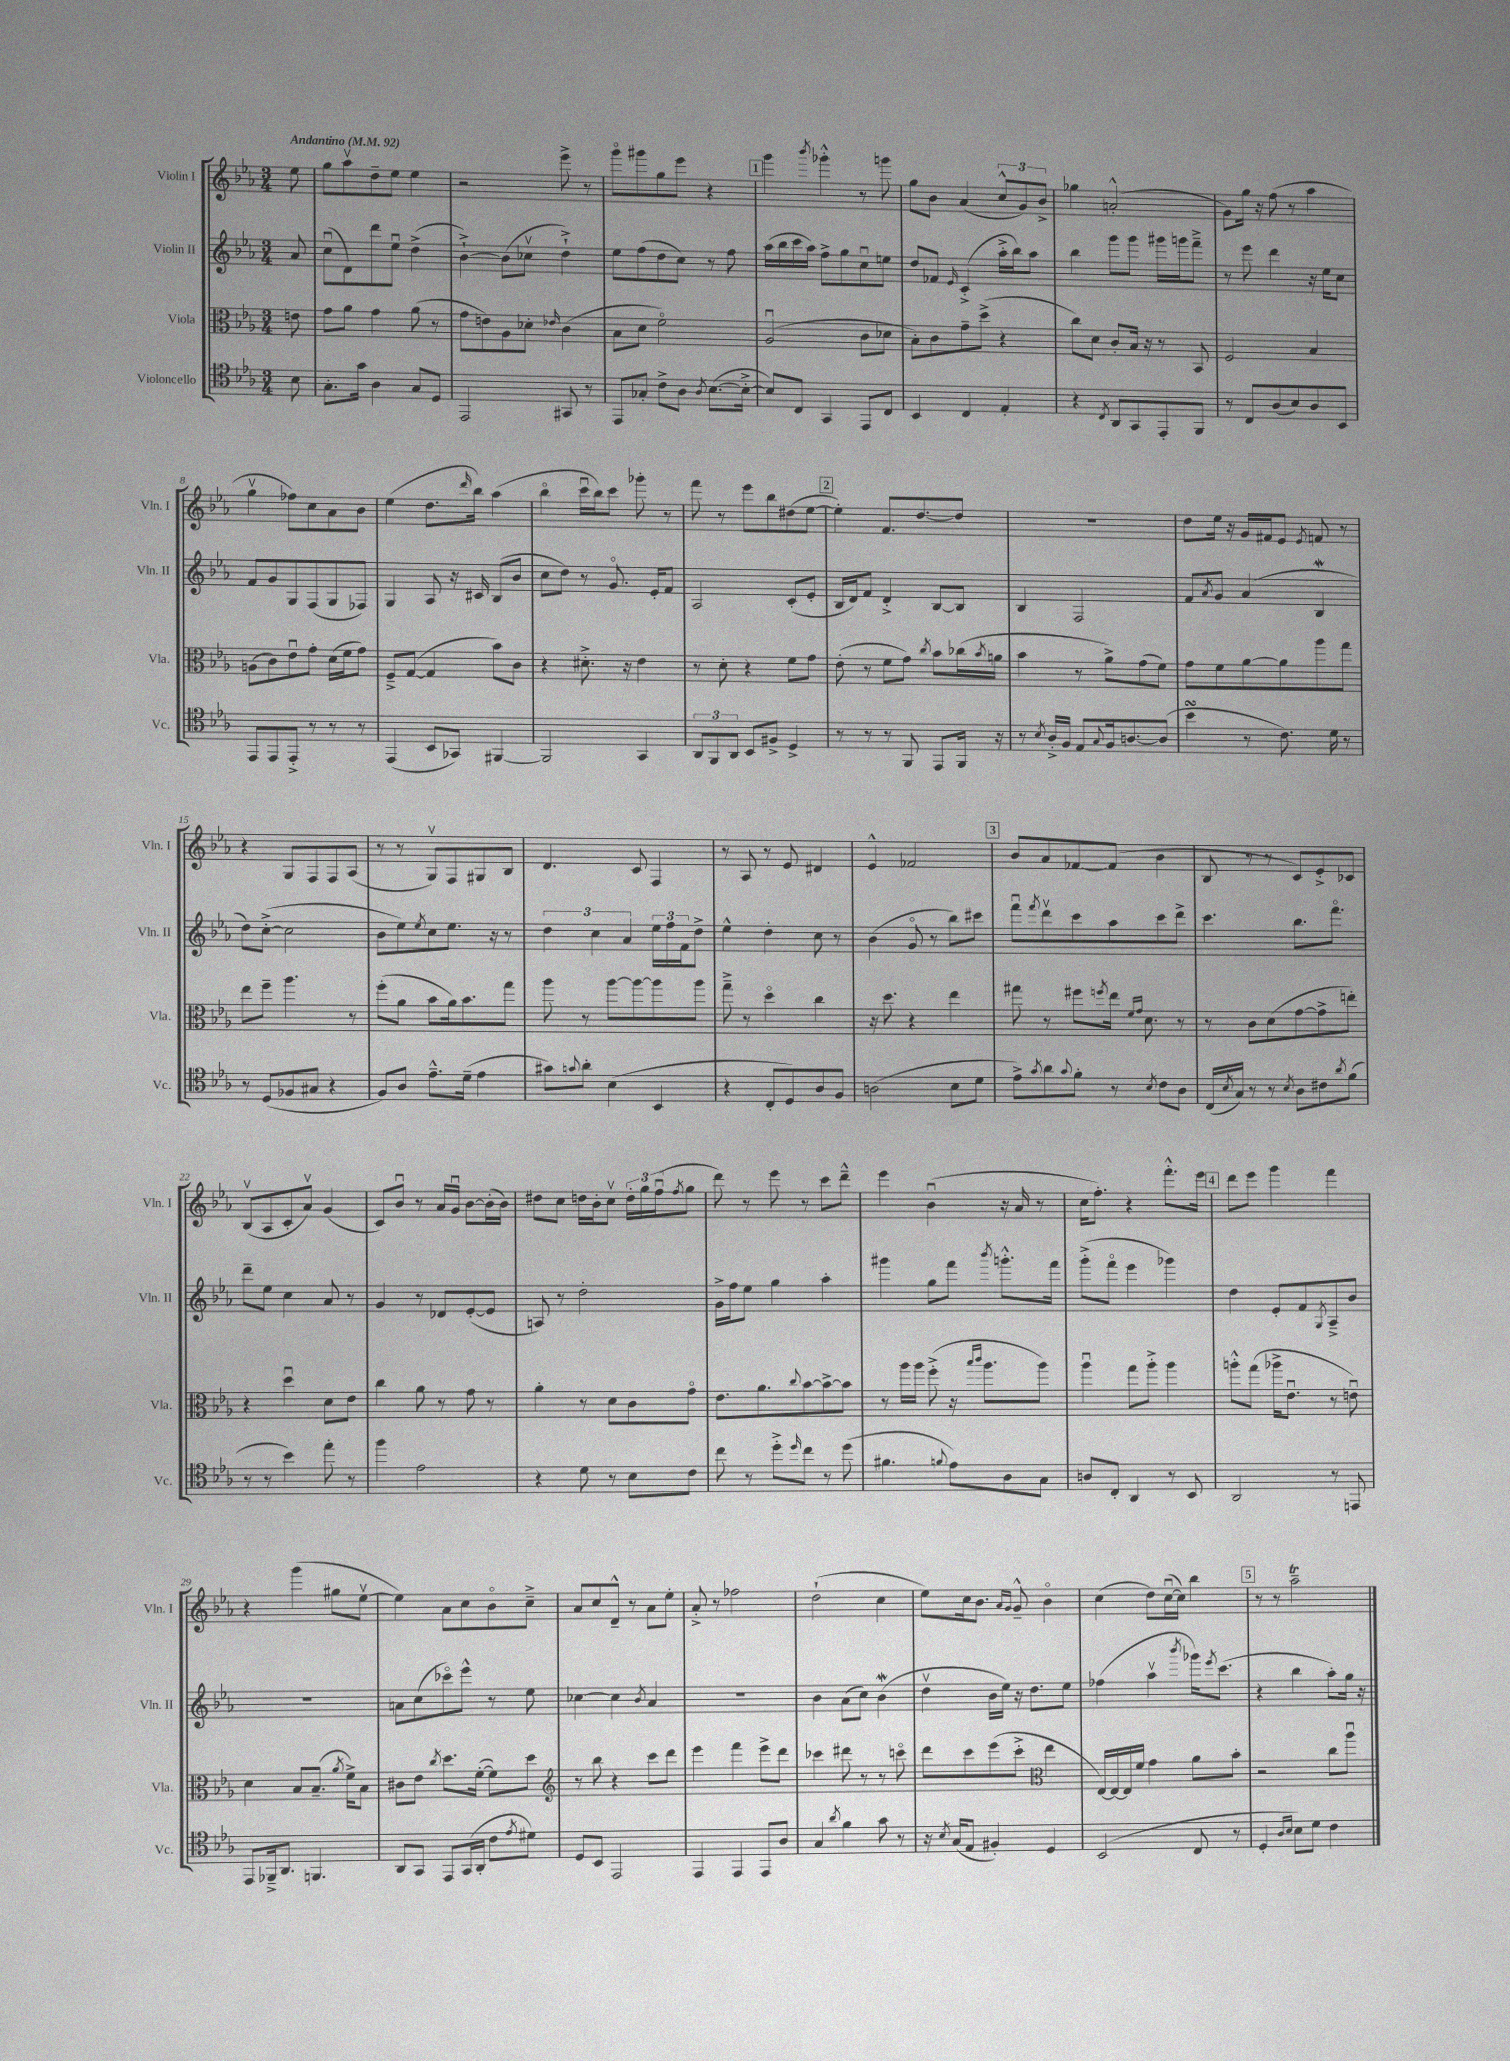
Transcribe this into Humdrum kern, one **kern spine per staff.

**kern	**kern	**kern	**kern
*staff4	*staff3	*staff2	*staff1
*clefC4	*clefC3	*clefG2	*clefG2
*k[b-e-a-]	*k[b-e-a-]	*k[b-e-a-]	*k[b-e-a-]
*M3/4	*M3/4	*M3/4	*M3/4
*MM92	*MM92	*MM92	*MM92
8B-	8e	8a-	8ee-
=	=	=	=
8.G'	8g	(8ccu	8gg
.	8a-	8d)	8aa-v
16g	.	.	.
4A-	4g	8ddd	8dd~
.	.	8ee-u	8ee-
8G	(8a-	(4dd^	4ee-
8D	8r	.	.
=	=	=	=
2EE-	8g	[4b-`^)	2r
.	8e)	.	.
.	8A-	(8b-]	.
.	8d-'	8cc-v	.
.	16qqe-	.	.
8GG#	(4c	4dd`^)	8eee-^
8r	.	.	8r
=	=	=	=
8EE-	8B-	8ee-	8gggo
8G-'	8d	(8ff	8ggg#
8c^	2fo)	8dd	8gg
8A-	.	8cc)	8eee-
8qA-	.	.	.
([8.B-	.	8r	4r
.	.	8ff	.
16B-'^_	.	.	.
=	=	=	=
8B-])	(2A-u	(16aa-	4ggg
.	.	16bb-	.
8C	.	16ccc	.
.	.	16aa-)	.
.	.	.	8qbbb-
4GG	.	8ff^	4ggg-'^^
.	.	8gg	.
8EE-	8c	8ccu	8r
8C	8d-	8ee	8ggg
=	=	=	=
4BB-	8B-')	8dd	8gg
.	8c	8f-	8b-
.	.	16qqe-	.
4C	8g~	(4c'^	(4a-
.	(8dd^	.	.
4E-'	4r	16aa-'^	12cc^^
.	.	16bb-)	.
.	.	.	12g)
.	.	8aa-	.
.	.	.	12b-^
=	=	=	=
4r	8cc)	4bb-	4gg-
.	8d	.	.
8qC	.	.	.
8AA-	8c'	8ggg	(2a'^^
8GG	16B-	8ggg	.
.	16r	.	.
8EE-'	8r	16ggg#	.
.	.	16ggg	.
8FF	8BB-	8fff~^	.
=	=	=	=
8r	2F	8r	8g)
8C	.	8eee-	16gg
.	.	.	16r
(8A-	.	4ddd	(8ff
8B-)	.	.	8r
8A-	4B-	16r	4aa-
.	.	16ee-	.
8BB-	.	8cc	.
=	=	=	=
8EE-	(8A	8f	4ggv
8EE-	8c)	8g	.
8EE-'^	8e-u	8G	8ff-)
8r	8g'	(8F	8cc
8r	(16d	8G	8a-
.	16f	.	.
8r	8g)	8F-)	8b-
=	=	=	=
(4EE-	8F~^	4G	(4ee-
.	([8G	.	.
8BB-	4G]	8A-	8.dd
8GG-)	.	16r	.
.	.	.	16qqddd
.	.	16c#	16bb-)
[4FF#	8b-)	(8B-	(4aa-
.	8c	8b-	.
=	=	=	=
2FF#]	4r	8cc	4bb-o
.	.	8dd)	.
.	8.d#'^	8r	16cccu
.	.	.	16bb-)
.	.	8.go	8ccc
.	16r	.	.
4GG	4e-	.	8ggg-'
.	.	16e-'	.
.	.	8f	8r
=	=	=	=
12AA-	8r	2A-	8fff
12FF	.	.	.
.	8d'	.	8r
12AA-	.	.	.
8BB-	4r	.	8eee-
8F#^	.	.	8bb-
4D^	8f	(8c'	(8dd#
.	8g	8e-'	[8ee-
=	=	=	=
8r	(8e-'	16B-	4ee-'])
.	.	16d)	.
8r	8r	8f	.
8r	8f	4d'^	8.f
8FF	8g)	.	.
.	.	.	[8.dd
.	8qcc	.	.
8EE-	8b-	[8B-	.
16FF	(16cc-	8B-]	8dd]
.	8qb-	.	.
16r	16a	.	.
=	=	=	=
8r	4b-	4B-	2.r
8qB-	.	.	.
16A-'^	.	.	.
16F	.	.	.
8E-	8r	2F	.
8qqG	.	.	.
16F	8a-^)	.	.
[8.A	.	.	.
.	(8g	.	.
(8A]	8f)	.	.
=	=	=	=
4b-	8g	8f	8dd
.	.	8qa-	.
.	8f	8g	16ee-
.	.	.	16r
8r	[8a-	(4a-	16g
.	.	.	16f#
8.c)	8a-]	.	8e-
.	.	.	8qe-
.	8aa-	4B-	8f
16d	.	.	.
8r	8gg	.	8r
=	=	=	=
8r	8ee-	8dd)	4r
(8D	8ff~	([8cc'^	.
8F-	4.aa-	2cc]	8G
8G#	.	.	8F
4r	.	.	8F
.	8r	.	(8A-
=	=	=	=
8F)	(8ff'	8b-	8r
8A-	8a-	8ee-)	8r
.	.	8qee-	.
8.e-~^^	8b-	8cc	8Gv)
.	16a-)	8.ee-	8F
(16d~	8.b-	.	.
4e-	.	.	8G#
.	.	16r	.
.	8gg	8r	8B-
=	=	=	=
8g#)	8aa-	6dd	4.d
8qqg	.	.	.
8a-'	8r	.	.
.	.	6cc	.
(4B-	[8aa-	.	.
.	.	6a-	.
.	8aa-_	.	8c
4BB-	8aa-]	24ee-	4F
.	.	24ff	.
.	.	24f	.
.	8aa-	8dd^	.
=	=	=	=
4r	8gg~^	4ee-^^	8r
.	8r	.	8A-
8C'	4ddo	4dd'	8r
8D)	.	.	8e-
8A-	4cc	8cc	4d#
8F	.	8r	.
=	=	=	=
(2A	16r	(4b-	4e-^^
.	8.dd	.	.
.	4r	8go	2f-
.	.	8r	.
8B-	4ee-	8bb-)	.
8d	.	8ccc#	.
=	=	=	=
8e-^)	8gg#	8fffu	8b-
8qg	.	8qfff	.
8a-	8r	8dddv	8a-
8qqg	.	.	.
8f'	8ff#	8ccc	[8f-
.	8qff	.	.
8r	16ee-	8aa-	(8f-]
.	16qqf	.	.
.	16qqg	.	.
.	8.d	.	.
8qB-	.	.	.
8c	.	8ccc	4b-
8A-	8r	8ddd^	.
=	=	=	=
(16C	8r	4.ccc	8B-
8qB-	.	.	.
16G)	.	.	.
8r	8c	.	8r
8r	(8d	.	8r
8qB-	.	.	.
8A-	[8g	8.bb-	8c)
8c#	8g^]	.	8e-'^
.	.	8.fffo	.
8qa-	.	.	.
(8f	8ee')	.	8c-
=	=	=	=
8r	4r	8ddd~	(8B-v
8r	.	8ee-	8A-
4b-)	4ddu	4cc	8c'
.	.	.	8a-v)
8ee-'	8d	8a-	(4g
8r	8e-	8r	.
=	=	=	=
4ff	4cc	4g	8c)
.	.	.	8b-u
2e-	8a-	8r	8r
.	8r	8d-	16a-
.	.	.	16gu
.	8g	([8e-'	[8b-
.	8r	8e-]	(16b-']
.	.	.	16b-)
=	=	=	=
4r	4a-'	8A)	8dd#
.	.	8r	8cc
8d	8r	2dd'	16dd
.	.	.	16b-'
8r	8d	.	8ccv
8B-	8c	.	24dd'
.	.	.	24gg
.	.	.	(24ffu
.	.	.	8qff
8c	8go	.	8gg
=	=	=	=
8cc	8.e-	16g^	8ddd)
.	.	16ff	.
8r	.	8ee-	8r
.	8.a-	.	.
8dd'^	.	4gg	8eee-
16qqdd	8qqcc	.	.
8cc	[8b-	.	8r
8r	8b-^_	4aa-'	8ccc
(8dd	8b-]	.	8ddd~^^
=	=	=	=
4.f#	8r	4ggg#	4eee-
.	16aa-	.	.
.	16aa-	.	.
.	(8ff'^	8gg	(4b-u
8qqf	.	.	.
8e-)	16r	8fff	.
.	16qqbb-	.	.
.	16qqccc	.	.
.	8.aa-	.	.
.	.	8qbbb-	.
8A-	.	8.ggg'^^	16r
.	.	.	16a-
8G	8aa-)	.	8r
.	.	16fff	.
=	=	=	=
8A	4aa-u	(8ggg'^	16cc
.	.	.	8.ff')
8C'	.	8fffo	.
4AA-	8gg	4eee-	4r
.	8aa-'^	.	.
8r	4aa-	4ggg-)	8.fff'^^
8BB-	.	.	.
.	.	.	16eee-
=	=	=	=
2AA-	8aa'^^	4dd	8ddd
.	(8gg	.	8eee-
.	16aa-^	8e-'	4ggg
.	8.e-u	.	.
.	.	8f	.
.	.	8qG	.
8r	8r	8A-~^	4fff
8EE	8eu)	8b-	.
=	=	=	=
8EE-	4d	2.r	4r
16FF-~^	.	.	.
8.AA-	.	.	.
.	8B-	.	(4ggg
4.FF	(8.B-~	.	.
.	.	.	8gg#
.	8qa-	.	.
.	16f^)	.	.
.	8B-	.	[8ee-v
=	=	=	=
8AA-	8c#	8a	4ee-])
8GG	8e-	(8cc	.
.	8qcc	.	.
8EE-	8.dd	8ccc-o)	8a-
(16GG	.	8eee-^^	8cc
16AA-'	([16f'	.	.
8c	8f])	8r	8b-o
8qe-	.	.	.
8d#)	8dd	8ee-	8cc~^
=	=	=	=
*	*clefG2	*	*
8D	8r	[4cc-	8a-
8BB-	8bb-	.	8cc
2EE-	4r	4cc-]	8d~^^
.	.	.	8r
.	.	8qb-	.
.	8ccc	4a-	8a-
.	8ddd	.	8ee-'
=	=	=	=
4EE-	4eee-	2.r	8a-'^
.	.	.	8r
4EE-	4fff	.	2ff-
8EE-	8eee-^	.	.
8A-	8ddd	.	.
=	=	=	=
4G	4ccc-	4b-	(2dd`
8qa-	.	.	.
4f	8ddd#	(8a-	.
.	8r	8cc)	.
8g	8r	(4b-	4cc
8r	8ccco	.	.
=	=	=	=
16r	8ddd	4ddv	8ee-)
8qB-	.	.	.
(16G	.	.	.
8E-	8ccc	.	16cc
.	.	.	8.b-
4F#')	(8eee-	16b-	.
.	.	16ee-)	.
.	.	.	16qqa-
.	.	.	16qqg
.	8ccc'^	16r	8g~^^
.	.	8.dd	.
*	*clefC3	*	*
4D	4ee-	.	4b-o
.	.	8ee-	.
=	=	=	=
(2BB-	[16E-)	(4ff-	(4cc
.	16E-_	.	.
.	16E-]	.	.
.	16f	.	.
.	4g	4aa-v	8dd)
.	.	.	([16ccu
.	.	.	16cc])
.	.	8qbbb-	.
8C	8a-	16ggg-)	4bb-
.	.	8qeee-	.
.	.	(8.ccc	.
8r	8b-'	.	.
=	=	=	=
4D'	2r	4r	8r
.	.	.	8r
16qqA-	.	.	.
16qqB-	.	.	.
8B-)	.	4bb-	2aa-~
8d	.	.	.
4c	8cc	8aa-')	.
.	8aa-u	16gg	.
.	.	16r	.
==	==	==	==
*-	*-	*-	*-
